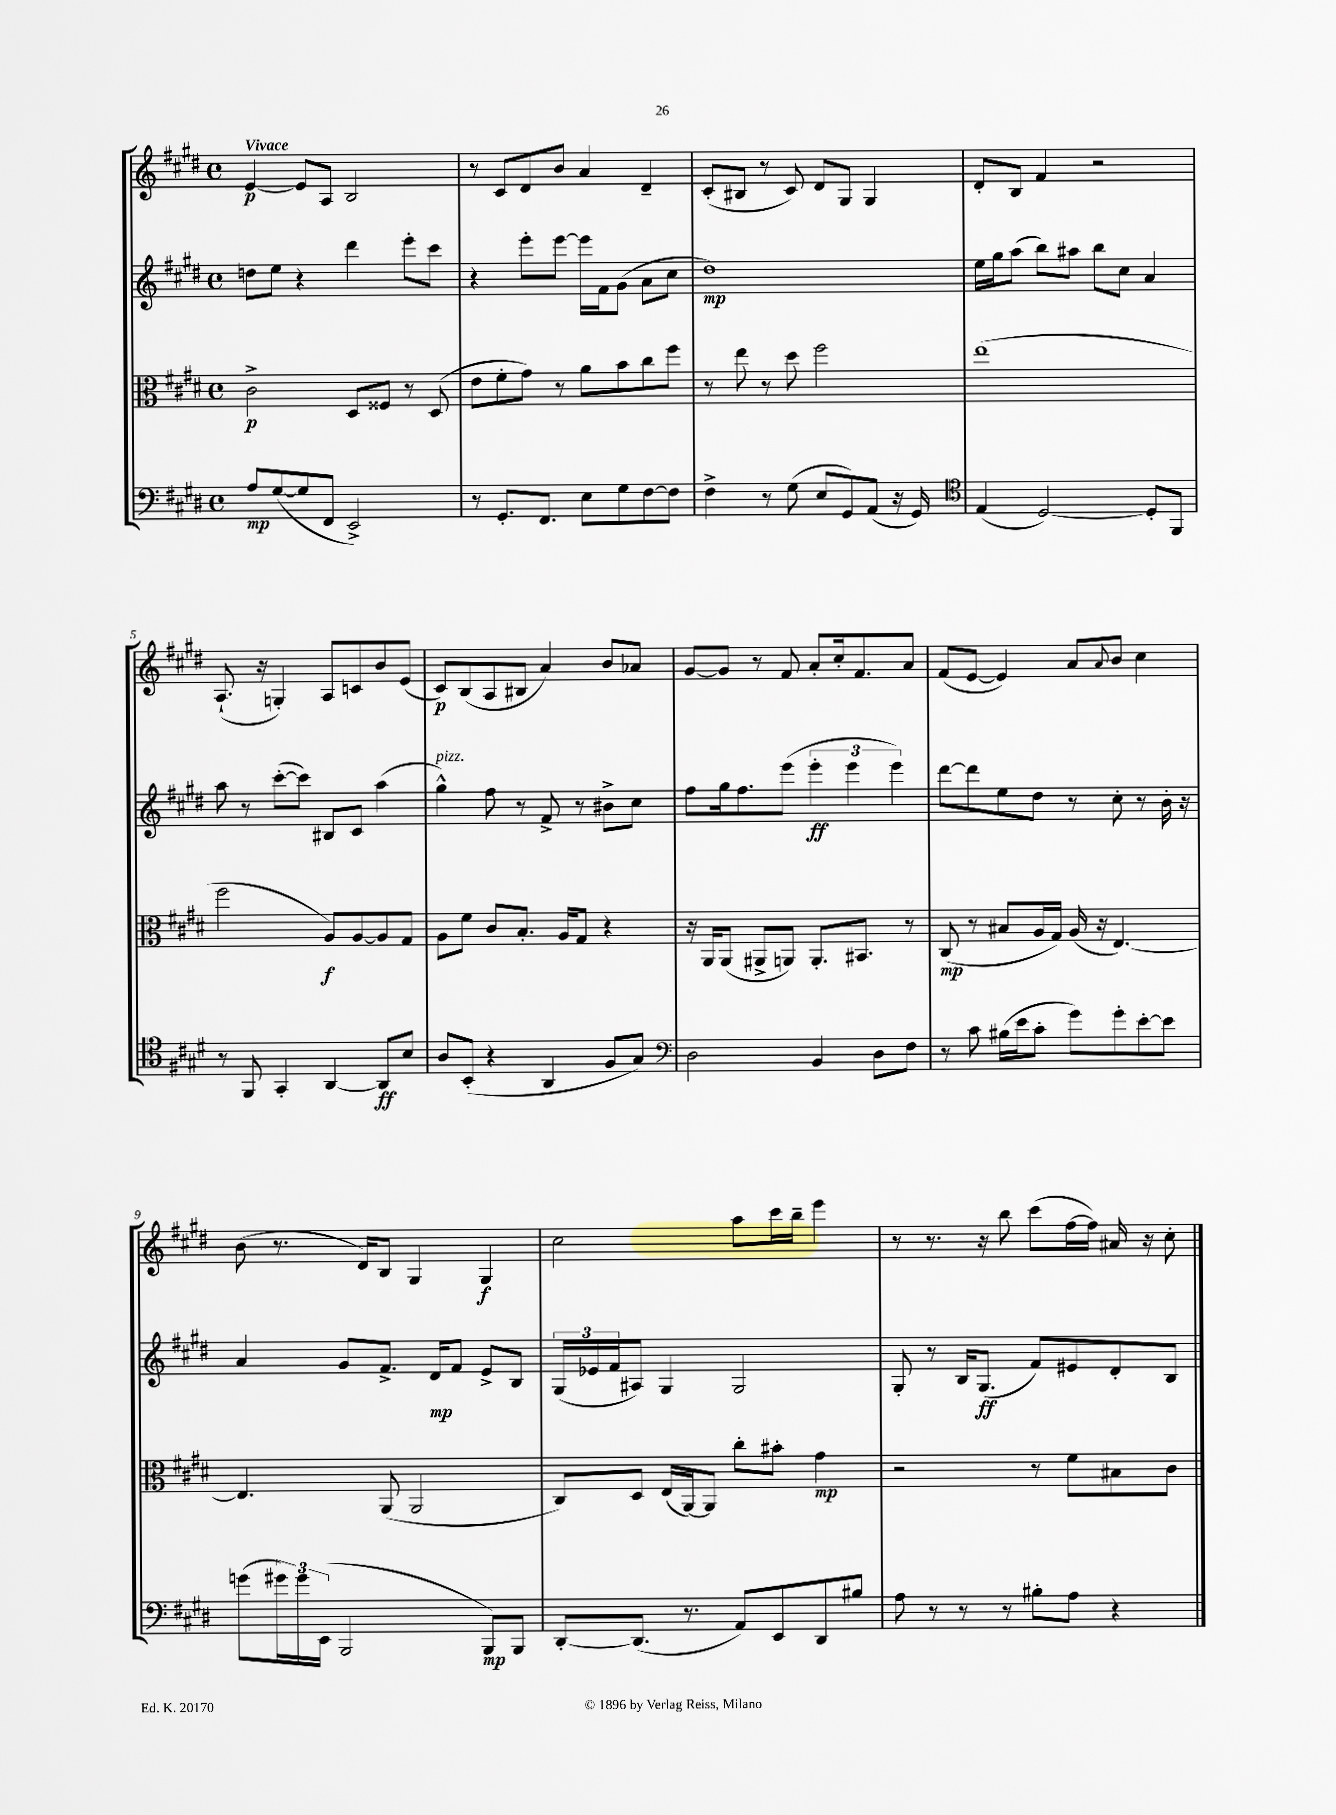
<<
\new StaffGroup <<
\new Staff = "s0" {
    \clef treble \key e \major \defaultTimeSignature \time 4/4 \tempo "Vivace"
    e'4~\p e'8 a8 b2 |
    r8 cis'8 dis'8 b'8 a'4 dis'4-- |
    cis'8-.( bis8 r8 cis'8) dis'8 gis8 gis4 |
    dis'8-. b8 fis'4 r2 |
    a8.-!( r16 g4-.) a8 c'8 b'8 e'8( |
    cis'8\p) b8( a8 bis8 a'4) b'8 aes'8 |
    gis'8~ gis'8 r8 fis'8 a'8-. cis''16-. fis'8. a'8 |
    fis'8( e'8~ e'4) a'8 \appoggiatura { a'8 } b'8 cis''4 |
    b'8( r8. dis'16) b8 gis4 gis4\f |
    cis''2 a''8 cis'''16 b''16-- e'''4 |
    r8 r8. r16 b''8 cis'''8( fis''16~ fis''16) ais'16 r16 cis''8-. \bar "|." |
}
\new Staff = "s1" {
    \clef treble \key e \major \defaultTimeSignature \time 4/4
    d''8 e''8 r4 dis'''4 e'''8-. cis'''8 |
    r4 e'''8-. e'''8~ e'''16 fis'16 gis'8( a'8 cis''8 |
    dis''1\mp) |
    e''16 gis''16 a''8( b''8) ais''8 b''8 cis''8 a'4 |
    a''8 r8 cis'''8~-.( cis'''8) bis8 cis'8 a''4( |
    gis''4-^^\markup { \italic "pizz." }) fis''8 r8 fis'8-> r8 bis'8-> cis''8 |
    fis''8 gis''16 fis''8. e'''8( \tuplet 3/2 { e'''4-.\ff e'''4 e'''4) } |
    dis'''8~ dis'''8 e''8 dis''8 r8 cis''8-. r8 b'16-. r16 |
    a'4 gis'8 fis'8.-> dis'16\mp fis'8 e'8-> b8 |
    \tuplet 3/2 { gis16( ees'16 fis'16 } ais8) gis4 gis2 |
    gis8-. r8 b16 gis8.\ff( fis'8) eis'8 dis'8-. b8 \bar "|." |
}
\new Staff = "s2" {
    \clef alto \key e \major \defaultTimeSignature \time 4/4
    cis'2->\p dis8 fisis8 r8 dis8( |
    e'8 fis'8-. gis'8) r8 a'8 b'8 cis''8 fis''8 |
    r8 e''8 r8 dis''8 fis''2 |
    e''1( |
    fis''2 a8\f) a8~ a8 gis8 |
    a8 fis'8 cis'8 b8.-. a16 gis8 r4 |
    r16 a,16 a,8( ais,8-> a,8) a,8.-. bis,8. r8 |
    cis8\mp( r8 bis8 a16 gis16) a16( r16 e4.~) |
    e4. a,8( a,2 |
    cis8) dis8 e16( a,16~) a,8 cis''8-. bis'8-. gis'4\mp |
    r2 r8 fis'8 bis8 cis'8 \bar "|." |
}
\new Staff = "s3" {
    \clef bass \key e \major \defaultTimeSignature \time 4/4
    a8\mp gis8~( gis8 fis,8 e,2->) |
    r8 gis,8.-. fis,8. e8 gis8 fis8~ fis8 |
    fis4-> r8 gis8( e8 gis,8) a,8( r16 gis,16) |
    \clef tenor e4( dis2~) dis8-. fis,8 |
    r8 fis,8 gis,4-. a,4~ a,8\ff b8 |
    a8 b,8-.( r4 a,4 fis8 gis8) |
    \clef bass dis2 b,4 dis8 fis8 |
    r8 cis'8 bis16( e'16 cis'8-. gis'8) gis'8-. e'8~-. e'8 |
    g'8( \tuplet 3/2 { gis'16) gis'16 e,16( } b,,2 b,,8\mp) b,,8 |
    dis,8~-. dis,8.( r8. a,8) e,8 dis,8 bis8 |
    a8 r8 r8 r8 bis8-. a8 r4 \bar "|." |
}
>>
>>
